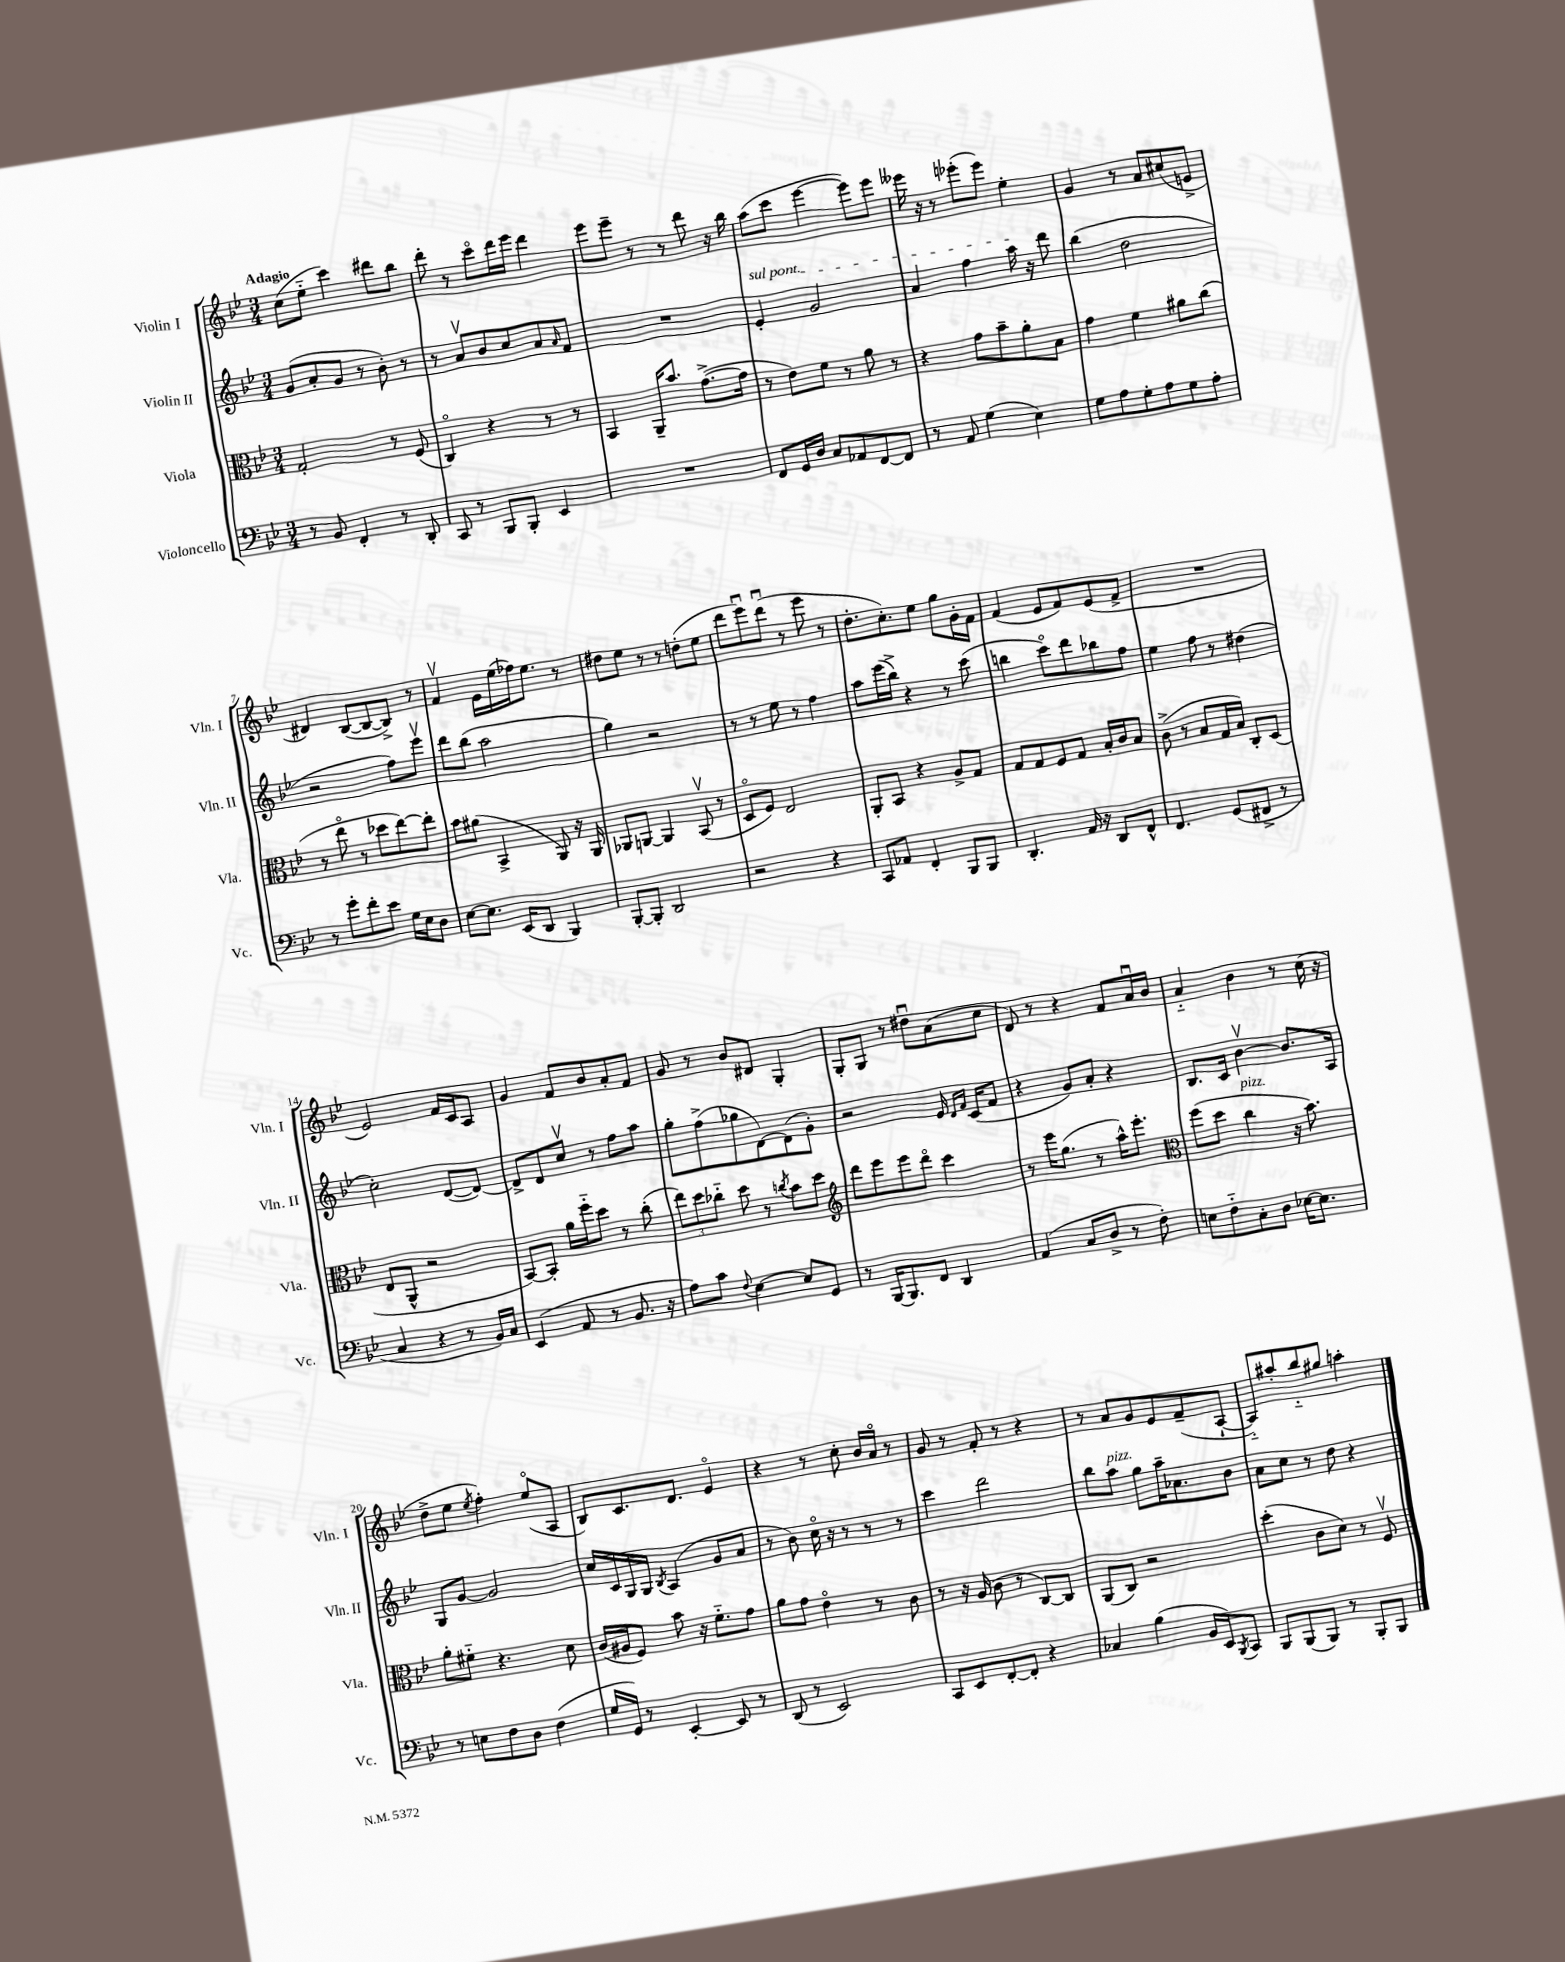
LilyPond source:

<<
\new StaffGroup <<
\new Staff = "s0" \with { instrumentName = "Violin I" shortInstrumentName = "Vln. I" } {
    \clef treble \key bes \major \numericTimeSignature \time 3/4 \tempo "Adagio"
    c''8( ees''8-_ c'''4) dis'''8 bes''8 |
    d'''8-. r8 c'''8\flageolet d'''16 ees'''16 d'''4 |
    ees'''8 ees'''8-- r8 r8 d'''8 r16 bes''16 |
    a''8( c'''8 ees'''4~ ees'''8) ees'''8 |
    eeses'''16 r16 r8 ees'''8-.( ees'''8) ees''4-. |
    g'4 r8 a'8 cis''8( e'8-> |
    dis'4) bes8~( bes8~ bes8->) r8 |
    f'4\upbow ees'16 ees''16( fes''16) ees''8. r8 |
    dis''8 ees''8 r8 r8 d''8-.( ees''8 |
    d'''8 ees'''8\downbow) d'''8\downbow( r8 ees'''8 r8 |
    d''8.-. c''8.-.) ees''8 g''8 g'16-. f'16 |
    f'4( ees'8 f'8) ees'8( f'8-> |
    R2. |
    ees'2) f'16 c'16 a8 |
    g'4 f'8 bes'8 a'8-. f'8 |
    g'8 r8 bes'8 dis'8 g4-. |
    g8-. g8 r8 dis''8\downbow a'8( c''8 |
    d'8) r8 r4 f'8 a'16\downbow bes'16 |
    a'4-_ bes'4 r8 c''16( r16 |
    d''8-> ees''8 \acciaccatura { ees''8 } f''4-.) ees''8\flageolet( a8 |
    bes8) c'8. d'8. ees'4\flageolet |
    r4 r8 c''8-. bes'16 a'16\flageolet r8 |
    g'8 r8 f'8-. r8 r4 |
    r8 a'8 g'8 ees'8 f'8--( a8~-! |
    a8-_) ais''8-. bes''8-_ gis''8 a''4-. \bar "|." |
}
\new Staff = "s1" \with { instrumentName = "Violin II" shortInstrumentName = "Vln. II" } {
    \clef treble \key bes \major \numericTimeSignature \time 3/4
    g'8( a'8-. g'8 r8 bes'8-.) r8 |
    r8 a'8\upbow bes'8 c''8 a'8 \grace { a'16 } f'8 |
    R2. |
    \once \override TextSpanner.bound-details.left.text = \markup { \italic "sul pont." } ees'4-.\startTextSpan g'2 |
    a'4 f''4 a''16\stopTextSpan r16 d'''8 |
    bes''4( d''2 |
    r2 f''8) ees'''8\upbow |
    d'''8 bes''8( a''2 |
    g''4) r2 |
    r8 r8 ees''8 r8 f''4 |
    a''8 ees'''16( bes''16->) r4 r8 c'''8( |
    b''4 c'''8\flageolet) d'''8 bes''8 f''8 |
    ees''4 f''8 r8 dis''4( |
    c''2-.) d'8~( d'8~) |
    d'8-> d'8 c''8\upbow r8 f''8 a''8 |
    g''8-. f''8->( ges''8 d'8~) d'8( g'8-.) |
    r2 ees'16 \grace { d'16 f'16 } c'16( f'8 |
    r4 g'8) a'8-. r4 |
    bes8. c'16 bes'4~\upbow bes'8. a16 |
    g8 g'8~ g'2 |
    c''16 c'16 g16 g16 \acciaccatura { bes8 } a4( g'8 a'8 |
    r8 bes'8) c''16\flageolet r16 r8 r8 r8 |
    c'''4 d'''2 |
    bes''8 a''8^\markup { \italic "pizz." } g''8 a''16-- aes'8. bes'8 |
    a'8 c''8 r8 d''8 r4 \bar "|." |
}
\new Staff = "s2" \with { instrumentName = "Viola" shortInstrumentName = "Vla." } {
    \clef alto \key bes \major \numericTimeSignature \time 3/4
    g2-. r8 f8( |
    c4\flageolet) r4 r8 r8 |
    bes,4 a,16-- bes'8. g'8.~->( g'16 |
    r8 ees'8) f'8 r8 a'8 r8 |
    r4 g'8 bes'8-- a'8-. bes8 |
    g'4 f'4 ais'8 c''8( |
    r8 ees''8\flageolet r8 des''8 ees''8~) ees''8-. |
    bes'8 ais'8( bes,4-> a,8) r16 a,16 |
    aes,8 a,8~ a,4 bes,8\upbow( r8 |
    d8\flageolet f8) ees2 |
    a,8-. bes,8 r4 a8-> g8 |
    g8 g8 f8 g8 bes16-. c'16 bes8 |
    c'8->( r8 bes8 g16 bes16) c8-. d8( |
    ees8 a,8-^ r2 |
    bes,8~) bes,8-. a'16 f''16-_ d''8 r8 c''8-.( |
    \tuplet 3/2 { ees''8) d''8 ces''8-_ } d''8 r8 \acciaccatura { c''8 } bes'8 d''8 |
    \clef treble d'''8 ees'''8 ees'''8 d'''8\flageolet c'''4 |
    r8 ees'''16 g''8.( r8 a''16-^) ees'''8.-. |
    \clef alto f''8( d''8 c''4^\markup { \italic "pizz." } r16 bes'8.) |
    a'8-. fis'8-_ r4. d'8 |
    c'16( ais16 f8) bes'8 r16 f'8.-_ g'8 |
    a'8 g'8 ees'4\flageolet r8 c'8 |
    r8 r16 a16( c'8 r8 c8~) c8 |
    a,8( c8) r2 |
    d''4-.( c'8 d'8) r8 f8\upbow \bar "|." |
}
\new Staff = "s3" \with { instrumentName = "Violoncello" shortInstrumentName = "Vc." } {
    \clef bass \key bes \major \numericTimeSignature \time 3/4
    r8 bes,8 f,4-. r8 d,8-. |
    c,8 r8 bes,,8 bes,,8-. ees,4 |
    R2. |
    f,8 g,16 d16 c8 aes,8 f,8~ f,8 |
    r8 a,8 g4( ees4) |
    g8 a8 g8-. a8 g8 a8-. |
    r8 g'8-. f'8-. ees'8 g16 ees16 d8 |
    ees8~ ees8. ees,16( d,8 bes,,4) |
    bes,,8~-. bes,,8-. d,2 |
    r2 r4 |
    c,8 aes,8 f,4-. bes,,8 bes,,8 |
    d,4.-. a,16 r16 d,8 f,8-^ |
    f,4. g,8( fis,8-> r8 |
    c4 r4 r8 bes,16) c16 |
    ees,4( a,8 r8 bes,8. r16 |
    a8) c'8 \appoggiatura { f8 } ees4~ ees8 g,8 |
    r8 bes,,16~ bes,,8. f,8 d,4 |
    a,4( c8 d8-> r8 f8-.) |
    e8 f8-_ c8-. d8 ees16~ ees8. |
    r8 e8 f8 d8 f4( |
    g16 g,16) r8 ees,4~-. ees,8 r8 |
    d,8( r8 ees,2) |
    c,8 ees,8 f,8~-. f,8-. r4 |
    ces4 bes4( bes,16 ees,16) \acciaccatura { bes,,8 } c,8 |
    bes,,8 bes,,8( bes,,8) r8 bes,,8-. bes,,8 \bar "|." |
}
>>
>>
